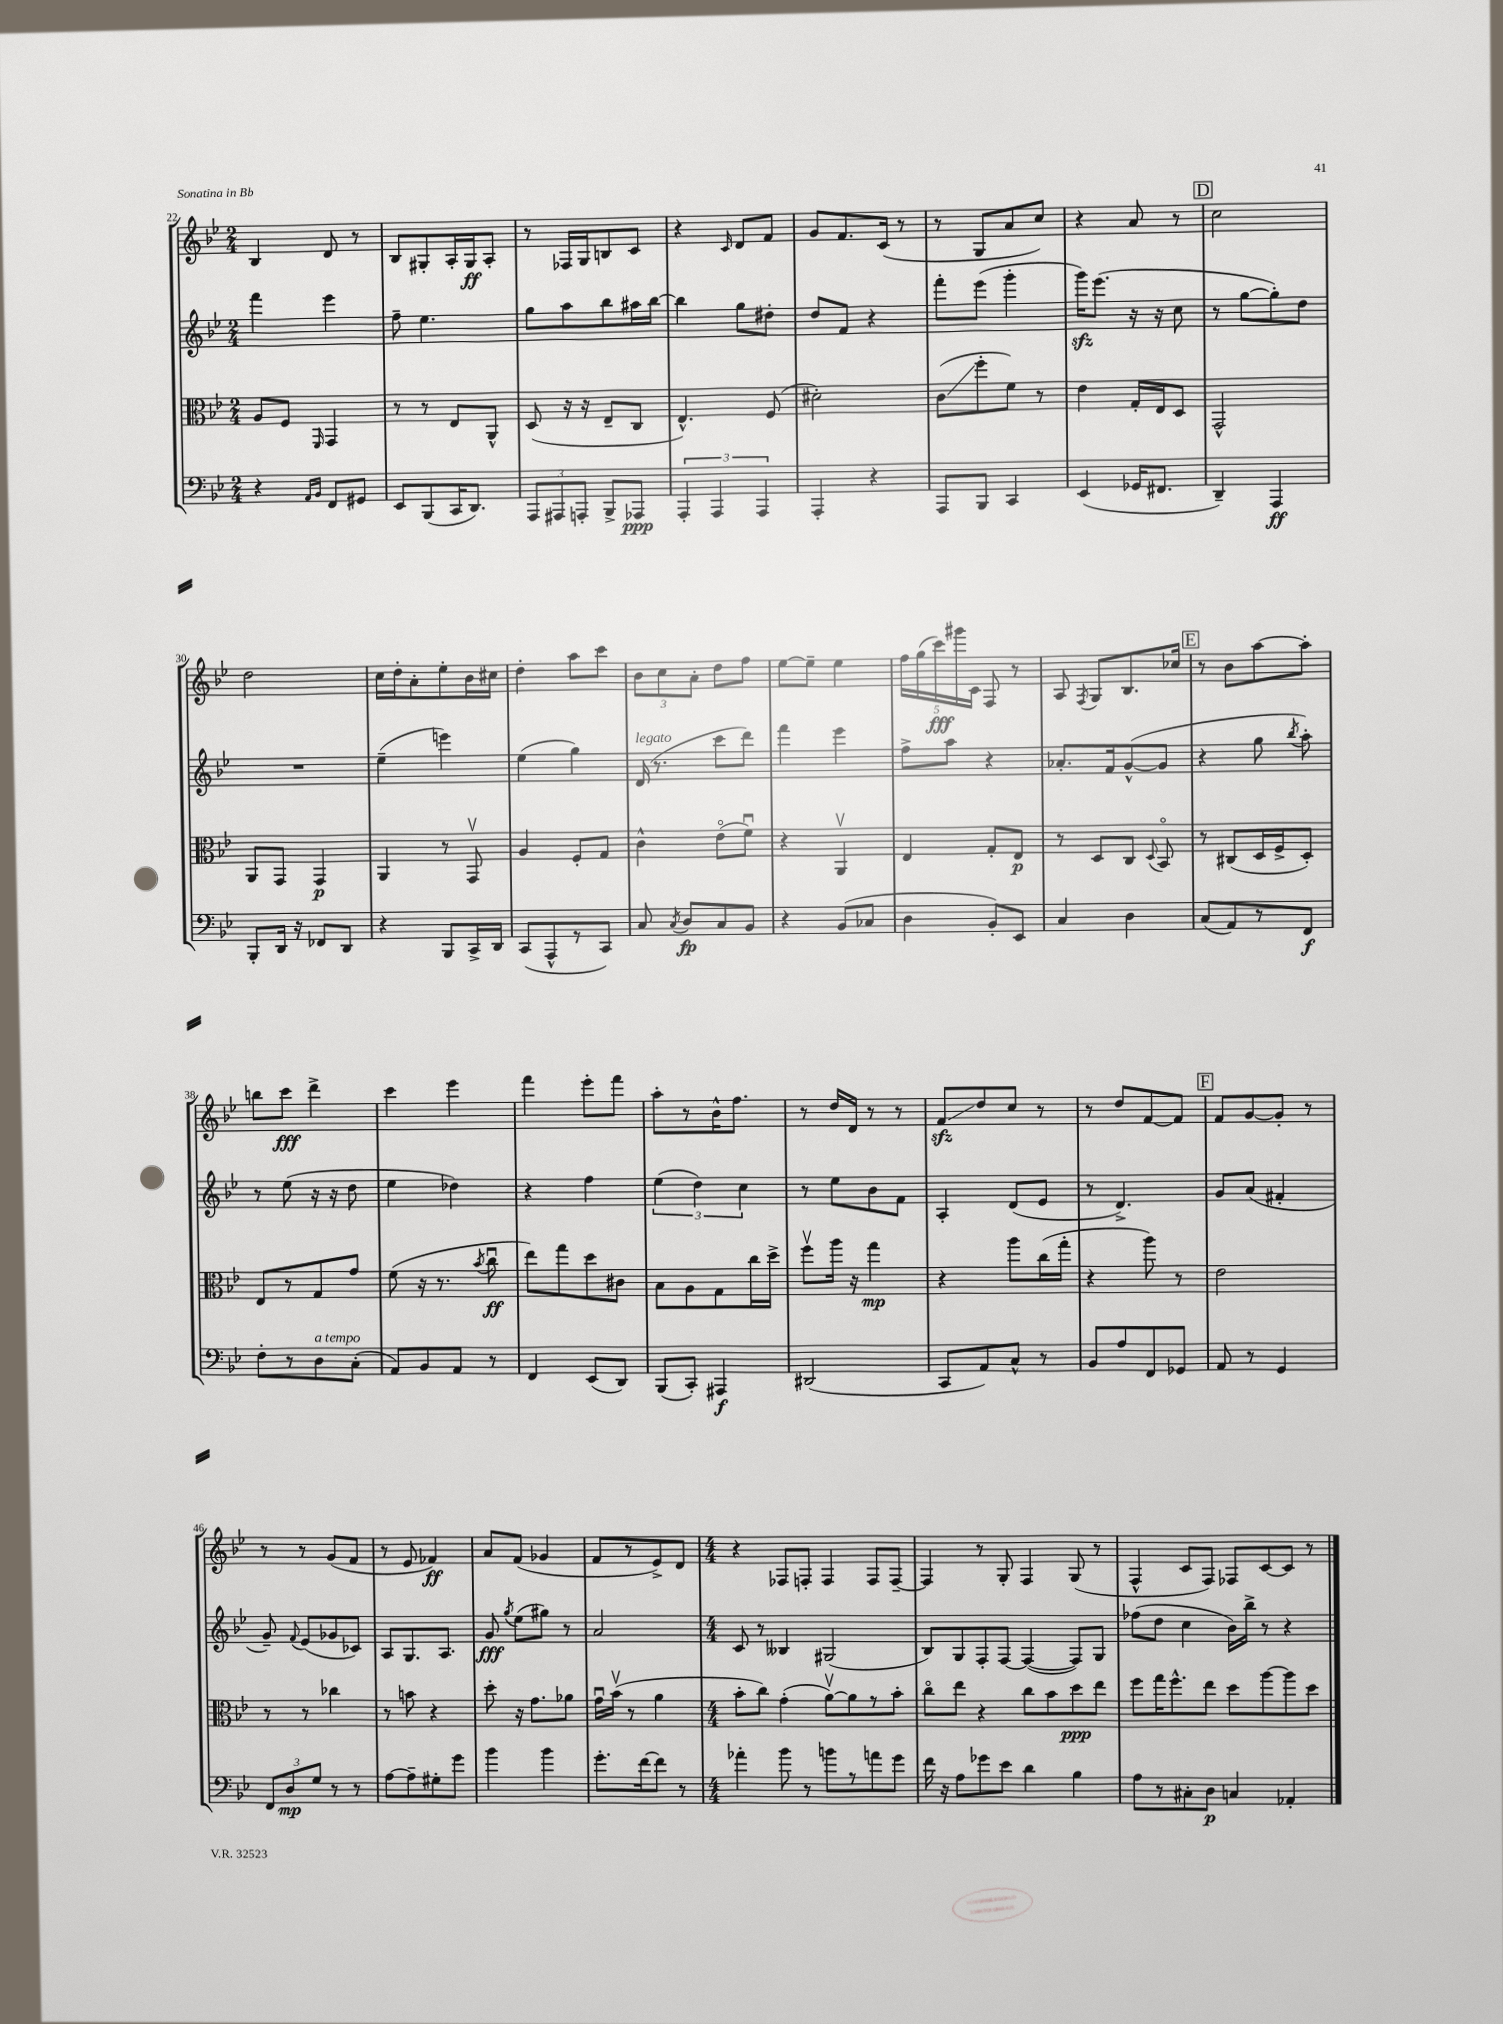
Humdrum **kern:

**kern	**kern	**kern	**kern
*staff4	*staff3	*staff2	*staff1
*clefF4	*clefC3	*clefG2	*clefG2
*k[b-e-]	*k[b-e-]	*k[b-e-]	*k[b-e-]
*M2/4	*M2/4	*M2/4	*M2/4
4r	8A	4fff	4B-
.	8F	.	.
16qqAA	.	.	.
16qqBB-	16qqFF	.	.
8FF	4GG	4eee-	8d
8GG#	.	.	8r
=	=	=	=
8EE-	8r	8ff~	8B-
(8BBB-	8r	4.ee-	8G#'
16CC	8E-	.	16A'
8.DD)	.	.	16G#
.	8AA^^	.	8A'
=	=	=	=
12AAA	(8D	8gg	8r
12AAA#	.	.	.
.	16r	8aa	16F-
12AAA'	.	.	.
.	16r	.	16G
8BBB-^	8E-~	8bb-	8B
8AAA-	8C	16aa#	8c
.	.	[16bb-	.
=	=	=	=
6AAA'	4.E-^^)	4bb-]	4r
6AAA	.	.	.
.	.	.	16qqc
.	.	8gg	8d
6AAA	.	.	.
.	(8F	8dd#'	8f
=	=	=	=
4AAA'	2d#')	8dd	8g
.	.	8f	8.f
4r	.	4r	.
.	.	.	(16c
.	.	.	8r
=	=	=	=
8AAA	(8c	8fff'	8r
8BBB-	8ff'	(8eee-	8G
4CC	8f)	4ggg'	8a
.	8r	.	8cc)
=	=	=	=
(4EE-	4e-	16ggg)	4r
.	.	(8.eee-	.
16GG-	16G'	16r	8a
8.FF#	16E-	16r	.
.	8D	8cc	8r
=	=	=	=
4DD~)	2GG^^	8r	2cc
.	.	[8gg	.
4AAA	.	8gg'])	.
.	.	8dd	.
=	=	=	=
8BBB-'	8AA	2r	2dd
16DD	8GG	.	.
16r	.	.	.
8FF-	4GG	.	.
8DD	.	.	.
=	=	=	=
4r	4AA	(4ee-~	16cc
.	.	.	16dd'
.	.	.	8a'
8BBB-	8r	4eee)	8ee-'
16CC^	8GGv	.	16b-
16DD	.	.	16cc#
=	=	=	=
(8CC	4A	(4ee-	4dd'
8AAA^^	.	.	.
8r	8F'	4gg)	8aa
8CC)	8G	.	8ccc
=	=	=	=
8C	4c^^	(16d	12b-
.	.	8.r	.
.	.	.	12cc
8qC	.	.	.
8D	.	.	.
.	.	.	12a'
8C	(8e-o	8ccc	8dd
8BB-	8fu)	8ddd)	8ff
=	=	=	=
4r	4r	4fff	[8ee-
.	.	.	8ee-~]
(8BB-	4AAv	4eee-	4ee-
8C-	.	.	.
=	=	=	=
4D	4E-	8ff^	20ff
.	.	.	(20gg
.	.	.	20ccc)
.	.	8aa	.
.	.	.	20ggg#
.	.	.	20c
8BB-')	8G'	4r	8F
8EE-	8E-	.	8r
=	=	=	=
4C	8r	8.a-'	8A
.	.	.	8qF
.	8D	.	8G
.	.	16f	.
4D	8C	([8g^^	8.B-
.	8qqD	.	.
.	8BB-o	8g]	.
.	.	.	16cc-
=	=	=	=
(8C	8r	4r	8r
8AA)	(8C#	.	8b-
8r	16D	8gg	[8aa
.	16F^	.	.
.	.	8qbb-	.
8FF	8D')	8aa')	8aa']
=	=	=	=
8F'	8E-	8r	8bb
8r	8r	(8ee-	8ccc
8D	8G	16r	4ddd^
.	.	16r	.
(8C'	8g	8dd	.
=	=	=	=
8AA)	(8f	4ee-	4ccc
8BB-	16r	.	.
.	8.r	.	.
8AA	.	4dd-)	4eee-
.	8qb-	.	.
8r	8ccu	.	.
=	=	=	=
4FF	8ee-)	4r	4fff
.	8gg	.	.
(8EE-	8dd	4ff	8eee-'
8DD)	8c#	.	8fff
=	=	=	=
(8BBB-	8B-	(6ee-	8aa'
8CC')	8A	.	8r
.	.	6dd)	.
4AAA#	8G	.	16b-^^
.	.	.	8.ff
.	.	6cc	.
.	16cc	.	.
.	16dd^	.	.
=	=	=	=
(2DD#	8ffv	8r	8r
.	16aa	8ee-	16dd
.	16r	.	16d
.	4gg	8b-	8r
.	.	8f	8r
=	=	=	=
8CC	4r	4A'	8f
8AA)	.	.	8dd
8C^^	8aa	(8d	8cc
8r	(16cc	8e-	8r
.	16gg'	.	.
=	=	=	=
8BB-	4r	8r	8r
8A	.	4.d^)	8dd
8FF	8aa)	.	[8f
8GG-	8r	.	8f]
=	=	=	=
8AA	2e-	8g	8f
8r	.	(8a	[8g
4GG	.	4f#'	8g']
.	.	.	8r
=	=	=	=
12FF	8r	8g~)	8r
12D	.	.	.
.	.	8qqf	.
.	8r	(8e-	8r
12G	.	.	.
8r	4cc-	8g-	(8g
8r	.	8c-)	8f
=	=	=	=
[8A	8r	8A	8r
8A~]	8b	8.G	8e-
8G#'	4r	.	4f-)
.	.	8.A	.
8g	.	.	.
=	=	=	=
4b-	8dd'	8g	8a
.	.	8qgg	.
.	16r	(8ee-	(8f
.	8.g	.	.
4b-	.	8gg#)	4g-
.	8a-	8r	.
=	=	=	=
8.g'	16gu	2a	8f
.	(16b-v	.	.
.	8r	.	8r
[16f	.	.	.
8f]	4a	.	8e-^)
8r	.	.	8d
=	=	=	=
*M4/4	*M4/4	*M4/4	*M4/4
4a-'	8b-'	8c	4r
.	8cc)	8r	.
8b-	(4g'	4B--	8F-
8r	.	.	8F'
8b	[8av)	(2G#	4F
8r	8a]	.	.
8a	8r	.	8F
8g	8b-'	.	[8F~
=	=	=	=
16f	8cco	8B-)	4F]
16r	.	.	.
8A	8ee-	8G	.
8g-	4r	8F'	8r
8e-	.	[8F	8G'
4d	8cc	(4F_	4F
.	8b-	.	.
4B-	8dd	8F])	(8G
.	8ee-	8G	8r
=	=	=	=
8A	8ff	(8ff-	4F^^
8r	16gg	8dd	.
.	8.ff^^	.	.
8C#'	.	4cc	8c
8D	8ee-	.	8F)
4C	8dd	16b-)	8F-
.	.	16bb-^	.
.	[8aa	8r	[8c
4AA-'	8aa]	4r	8c]
.	8dd	.	8r
==	==	==	==
*-	*-	*-	*-
